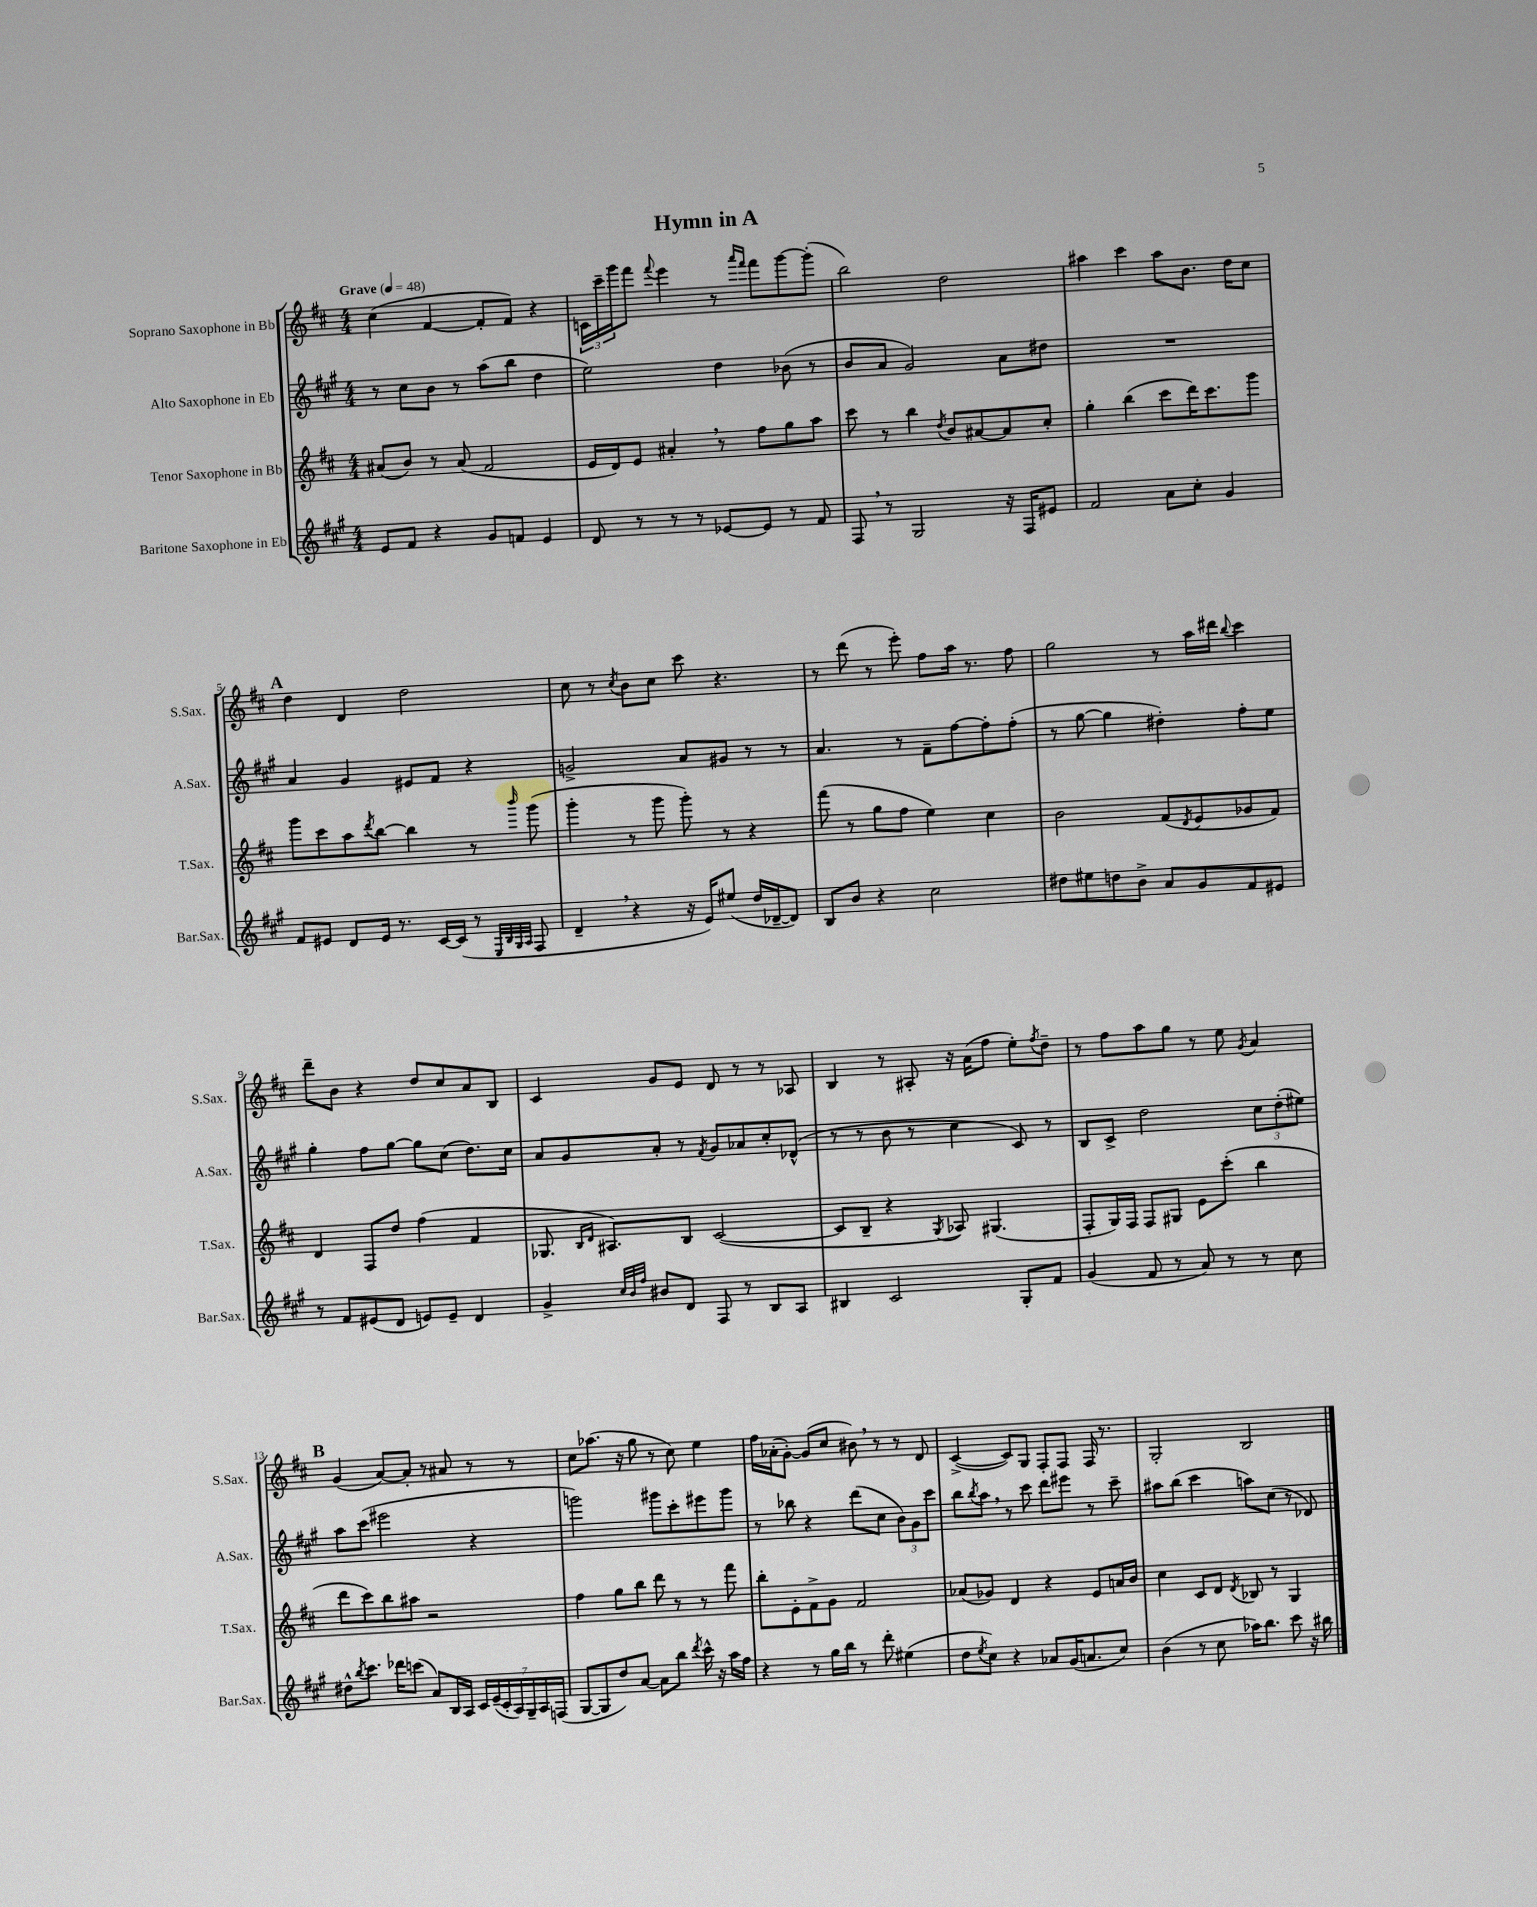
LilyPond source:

\header { title = "Hymn in A" }
<<
\new StaffGroup <<
\new Staff = "s0" \with { instrumentName = "Soprano Saxophone in Bb" shortInstrumentName = "S.Sax." } {
    \clef treble \key d \major \numericTimeSignature \time 4/4 \tempo "Grave" 4 = 48
    cis''4( fis'4~ fis'8-. fis'8) r4 |
    \tuplet 3/2 { c'16 cis'''16-- g'''16 } fis'''8 \appoggiatura { fis'''8 } e'''4 r8 \grace { a'''16 fis'''16 } fis'''8 g'''8~ g'''8-.( |
    b''2) d''2 |
    ais''4 cis'''4 ais''8 b'8. d''16 cis''8 |
    \mark \markup { \bold "A" } d''4 d'4 d''2 |
    cis''8 r8 \acciaccatura { cis''8 } b'8 cis''8 cis'''8 r4. |
    r8 d'''8( r8 e'''8-.) fis''8 a''16 r8. fis''8 |
    g''2 r8 a''16 dis'''16 \appoggiatura { b''8 } cis'''4 |
    d'''8-- b'8 r4 d''8 cis''8 a'8 b8 |
    cis'4 g'8 e'8 d'8 r8 r8 aes8 |
    b4 r8 ais8-. r16 a'16( fis''8 e''8-.) \acciaccatura { fis''8 } d''8-- |
    r8 fis''8 a''8 g''8 r8 e''8 \acciaccatura { g'8 } a'4 |
    \mark \markup { \bold "B" } g'4( a'8~) a'8-. r8 ais'8 r8 r8 |
    cis''8 aes''8.( r16 g''8 r8 cis''8) e''4 |
    fis''16 aes'16-.( g'8~-.) g'8( cis''8 bis'8) \breathe r8 r8 d'8 |
    cis'4~->( cis'8) g8 fis8-. fis8 fis16 r8. |
    g2-. b2 \bar "|." |
}
\new Staff = "s1" \with { instrumentName = "Alto Saxophone in Eb" shortInstrumentName = "A.Sax." } {
    \clef treble \key a \major \numericTimeSignature \time 4/4
    r8 cis''8 b'8 r8 a''8( b''8 d''4 |
    e''2) d''4 bes'8( r8 |
    b'8 a'8 gis'2) a'8 dis''8 |
    R1 |
    \mark \markup { \bold "A" } a'4 gis'4 eis'8 fis'8 r4 |
    g'2-> a'8 gis'8 r8 r8 |
    a'4. r8 fis'8-- fis''8~ fis''8-. fis''8-.( |
    r8 gis''8~ gis''4 dis''4-.) fis''8-. e''8 |
    gis''4-. fis''8 gis''8~ gis''8 cis''8( d''8.) cis''16 |
    a'8 gis'8 a'8-. r8 \acciaccatura { fis'8 } gis'8 aes'8 cis''8-. des'8-^( |
    r8 r8 b'8 r8 cis''4 cis'8) r8 |
    b8 cis'8-> d''2 \tuplet 3/2 { cis''8 d''8-.( eis''8) } |
    \mark \markup { \bold "B" } a''8 cis'''8( eis'''2 r4 |
    g'''2) gis'''8 cis'''8-. eis'''8 gis'''8 |
    r8 bes''8 r4 d'''8( cis''8 \tuplet 3/2 { b'8) gis'8 cis'''8 } |
    b''8 \acciaccatura { b''8 } a''8 \breathe r8 cis'''8 d'''8 eis'''8 r8 cis'''8-- |
    ais''8 b''8( cis'''4 a''8) cis''8( r8 des'8) \bar "|." |
}
\new Staff = "s2" \with { instrumentName = "Tenor Saxophone in Bb" shortInstrumentName = "T.Sax." } {
    \clef treble \key d \major \numericTimeSignature \time 4/4
    ais'8( b'8) r8 ais'8( fis'2 |
    e'16 d'16) e'8 ais'4-. \breathe r8 fis''8 g''8 a''8 |
    cis'''8 r8 b''4 \acciaccatura { d''8 } b'8 ais'8~ ais'8 cis''8-. |
    g''4-. b''4( cis'''8 d'''16) cis'''8. g'''8 |
    \mark \markup { \bold "A" } g'''8 cis'''8 a''8 \acciaccatura { d'''8 } b''8~ b''4 r8 \grace { b'''16 } g'''8( |
    g'''4-. r8 g'''8 g'''8-.) r8 r4 |
    fis'''8( r8 g''8 fis''8 e''4) cis''4 |
    b'2 fis'8( \acciaccatura { d'8 } e'8 ges'8 fis'8) |
    d'4 fis8 d''8 fis''4( fis'4 |
    ges8. \grace { b16 d'16 } ais8.) b8 cis'2~( |
    cis'8 b8-- r4 \acciaccatura { g8 } aes8) gis4.( |
    fis8-. g16) fis16 fis8 gis8 e'8 cis'''8-.( b''4 |
    \mark \markup { \bold "B" } d'''8 cis'''8) b''8 ais''8 r2 |
    fis''4 g''8 b''8 d'''8 r8 r8 fis'''8 |
    b''8-. e'8-. fis'8-> g'8 fis'2 |
    aes'8( ges'8) d'4 r4 e'8 a'16 b'16 |
    cis''4 cis'8 d'8 \acciaccatura { d'8 } bes8 r8 g4 \bar "|." |
}
\new Staff = "s3" \with { instrumentName = "Baritone Saxophone in Eb" shortInstrumentName = "Bar.Sax." } {
    \clef treble \key a \major \numericTimeSignature \time 4/4
    e'8 fis'8 r4 gis'8 f'8 e'4 |
    d'8 r8 r8 r8 ees'8~ ees'8 r8 fis'8 |
    fis8 \breathe r8 gis2 r16 fis16 eis'8 |
    fis'2 a'8 cis''8-. gis'4 |
    \mark \markup { \bold "A" } fis'8 eis'8 d'8 eis'16 r8. cis'16~ cis'16( r8 \grace { e32 b32 gis32 a32 } fis8 |
    d'4-- \breathe r4 r16 e'16) eis''8( d''16 des'16~-- des'8) |
    b8 b'8 r4 cis''2 |
    dis''8 eis''8 d''8 b'8-> a'8 gis'8 fis'8 eis'8 |
    r8 fis'8 eis'8( d'8 e'8) e'8-- d'4 |
    gis'4-> \grace { cis''32 b'32 fis''32 } bis'8 d'8 fis8 r8 b8 a8 |
    bis4 cis'2 gis8-. fis'8 |
    gis'4( fis'8 r8 a'8) r8 r8 cis''8 |
    \mark \markup { \bold "B" } dis''8-^ \acciaccatura { b''8 } cis'''8. des'''16 c'''8( a'8) b16 a16 \tuplet 7/4 { cis'16 e'16--( cis'16-. a16) gis16-- a16 f16( } |
    gis8~ gis8 d''8) a'8~ a'8 b''8 \acciaccatura { d'''8 } cis'''16-^ r16 a''16 fis''16 |
    r4 r8 gis''16 b''16 r8 d'''8-. eis''4( |
    d''8 \acciaccatura { e''8 } cis''8) r4 aes'8 gis'16( a'8. cis''8) |
    b'4( r8 cis''8 aes''16) b''8. cis'''8 r16 bis''16 \bar "|." |
}
>>
>>
